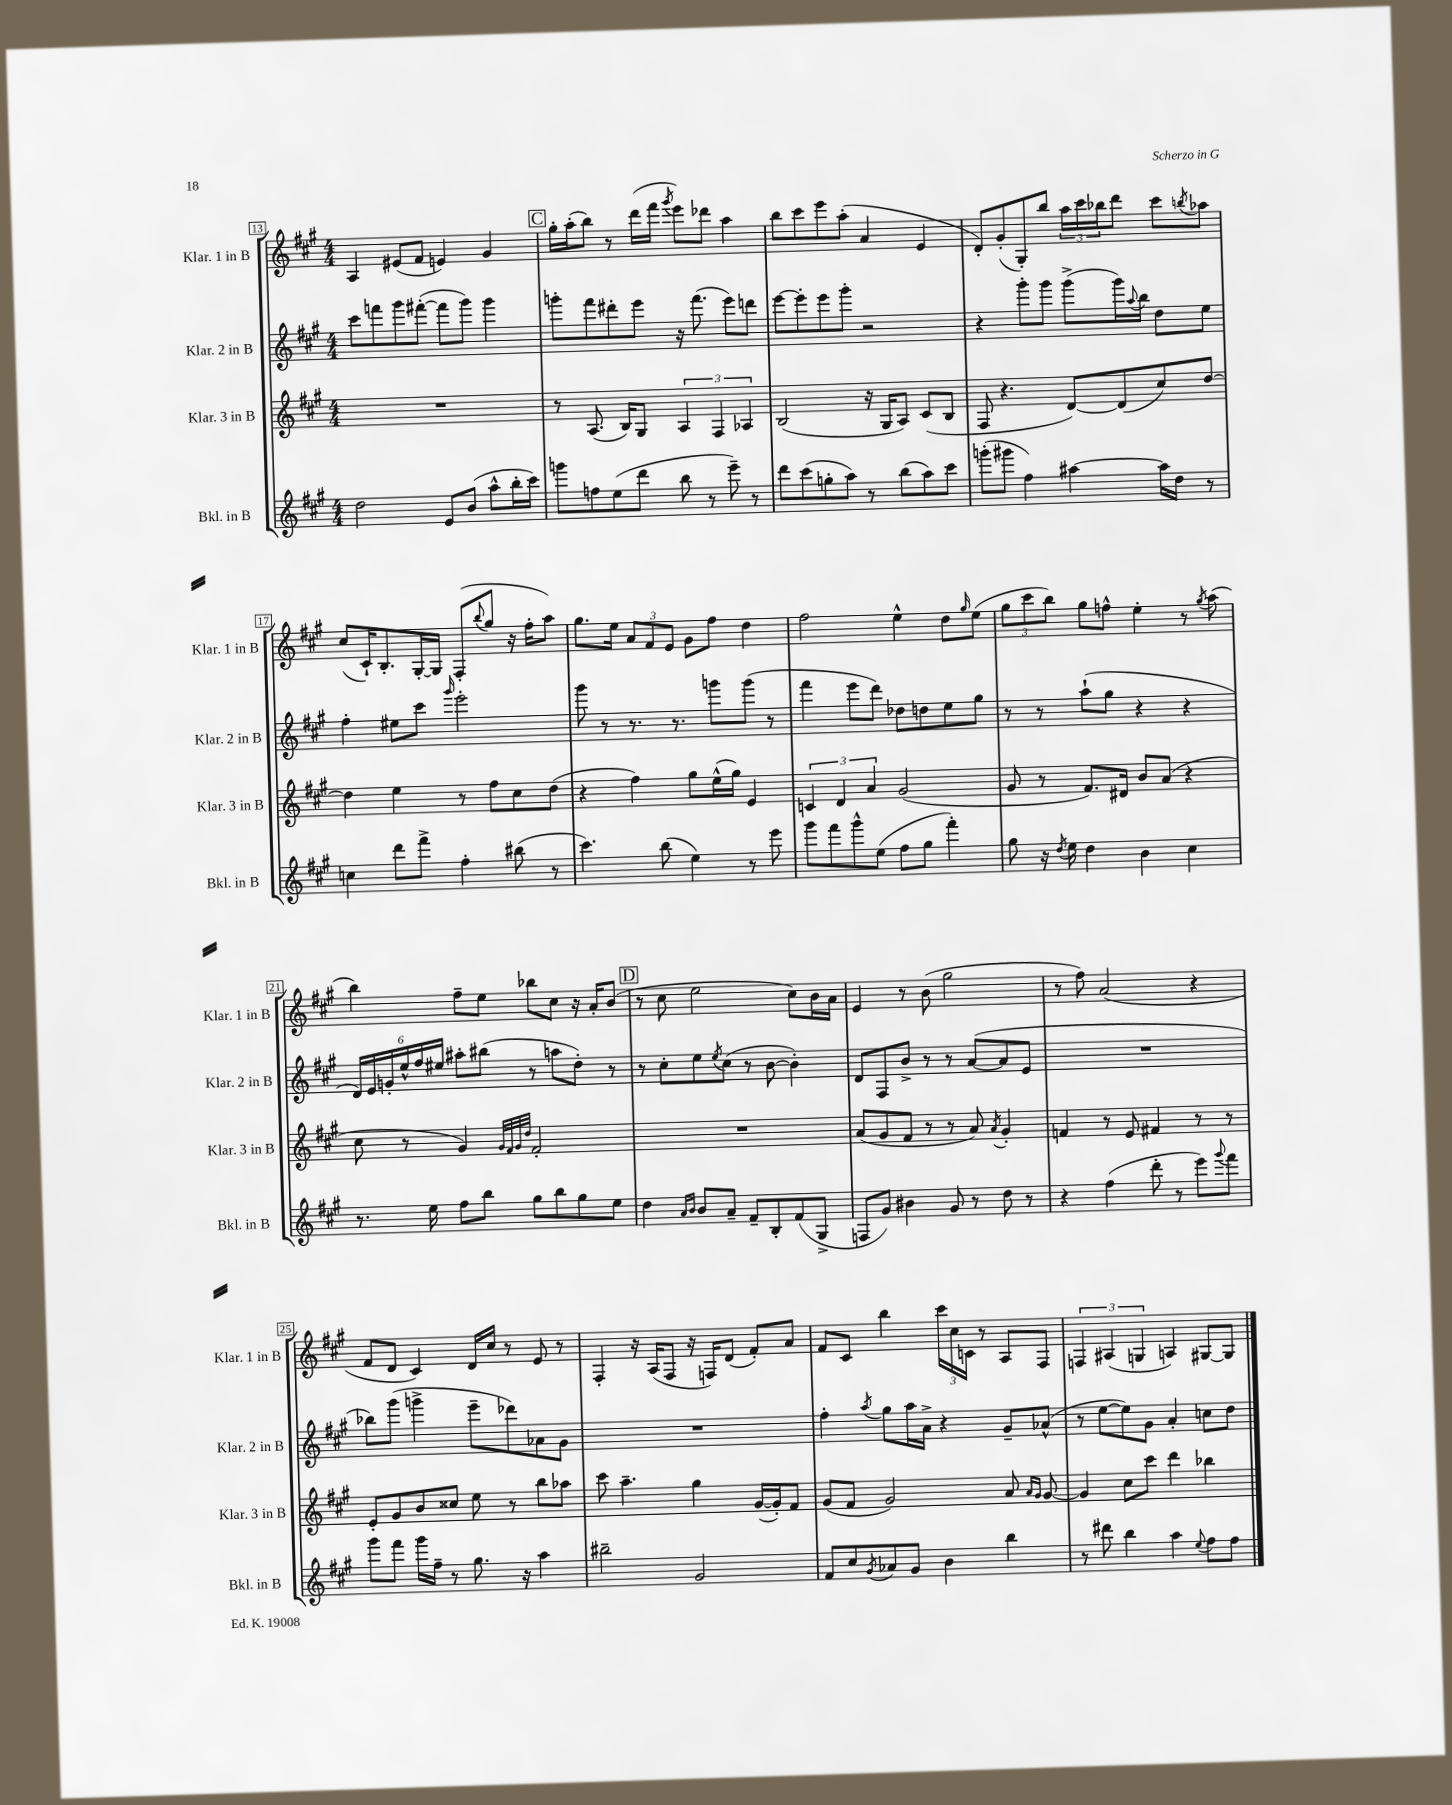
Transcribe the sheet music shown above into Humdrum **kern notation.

**kern	**kern	**kern	**kern
*staff4	*staff3	*staff2	*staff1
*clefG2	*clefG2	*clefG2	*clefG2
*k[f#c#g#]	*k[f#c#g#]	*k[f#c#g#]	*k[f#c#g#]
*M4/4	*M4/4	*M4/4	*M4/4
2dd	1r	8ccc#	4A
.	.	8fff	.
.	.	8ggg#	(8e#
.	.	([8fff#'	8f#
8e	.	8fff#]	4e)
(8b	.	8ggg#)	.
8aa^^	.	4ggg#	4g#
16bb'	.	.	.
16ccc#)	.	.	.
=	=	=	=
8ggg	8r	8ggg'	16gg#'
.	.	.	(16aa'
8ff	(8.A	8fff#	8bb)
(8ee	.	8ddd#'	8r
.	16B)	.	.
8ddd	8G#	8eee	(16ddd
.	.	.	16fff#
.	.	.	8qggg#
8bb	6A	16r	8eee)
.	.	(8.fff#	.
8r	.	.	8ddd-
.	6F#	.	.
8eee~)	.	8eee)	4aa
.	6A-	.	.
8r	.	8ddd	.
=	=	=	=
8ddd	(2B	[8eee	8bb
(8ccc#	.	8eee']	8ccc#
8gg'	.	8eee	8eee
8aa)	.	8ggg#'	(8aa'
8r	16r	2r	4a
.	16G#	.	.
(8bb	8A)	.	.
8aa)	(8c#	.	4e
8ccc#	8B	.	.
=	=	=	=
(8ggg'	8F#	4r	8d')
8ggg#	4.r	.	(8g#'
4ff#)	.	8ggg#'	8G#')
.	.	8ggg#	8bb
[4aa#	[8d)	(8ggg#^	24aa
.	.	.	24ccc#
.	.	.	24bb-
.	(8d]	16ggg#)	8ddd
.	.	8qqaa	.
.	.	16bb	.
16aa#]	8cc#)	8dd	8ccc#
16dd	.	.	.
.	.	.	8qbb
8r	[8dd	8ee	8aa-
=	=	=	=
4cc	4dd]	4ff#'	(8cc#
.	.	.	16c#`)
.	.	.	8.B'
8ddd	4ee	8ee#	.
8fff#^	.	8ccc#	[16G#'
.	.	.	16G#]
.	.	16qqggg#	.
4ff#'	8r	2eee'	(8F#'
.	.	.	8qqbb
.	8ff#	.	8gg#
(8bb#	8cc#	.	16r
.	.	.	16ff#'
8r	(8dd	.	8aa)
=	=	=	=
4.ccc#)	4r	8ggg#	8.gg#
.	.	8r	.
.	.	.	16ee
.	4ff#)	8.r	12a
.	.	.	12f#
(8bb	.	.	.
.	.	.	12e
.	.	8.r	.
4ee)	8gg#	.	8g#
.	(16ee^^	8ggg	8ff#
.	16gg#)	.	.
8r	4e	(8ggg	4dd
8eee	.	8r	.
=	=	=	=
8ggg#	6c	4fff#	2ff#
8fff#	.	.	.
.	6d	.	.
8ggg#^^	.	8eee	.
.	6a	.	.
(8ee	.	8ddd)	.
8ff#	(2g#	8dd-	4ee^^
8gg#	.	8dd	.
4fff#')	.	8ee	8dd
.	.	.	16qqgg#
.	.	8gg#	(8ee
=	=	=	=
8gg#	8g#	8r	12gg#
.	.	.	12ccc#
16r	8r	8r	.
.	.	.	12bb)
8qdd	.	.	.
16ee	.	.	.
4dd	8.f#)	(8aa`	8gg#
.	.	8gg#	8ff^^
.	16d#	.	.
4b	8b	4r	4ee'
.	(8a	.	.
4cc#	4r	4r	8r
.	.	.	8qgg#
.	.	.	(8aa
=	=	=	=
8.r	8cc#	24d)	4bb)
.	.	24e	.
.	.	24g'	.
.	8r	24ee^^	.
.	.	24ff#	.
16ee	.	.	.
.	.	24ee#	.
8ff#	4g#)	8aa#'	8ff#~
8bb	.	(8bb#	8ee
.	32qqg#	.	.
.	32qqf#	.	.
.	32qqg#	.	.
.	32qqdd	.	.
8gg#	2f#'	8r	8bb-
8bb	.	8aa	8cc#
8gg#	.	8dd')	16r
.	.	.	16a'
8ee	.	8r	(8b
=	=	=	=
4dd	1r	8r	8r
.	.	8cc#'	8cc#
16qqa	.	.	.
16qqb	.	.	.
8b	.	8ee	2ee
.	.	8qee	.
8a~	.	(8cc#	.
8f#~	.	8r	.
8B'	.	[8b	.
(8f#	.	4b'])	8cc#)
8G#^	.	.	16b
.	.	.	16a
=	=	=	=
8F	(8a	8d	4e
8g#)	8g#	8F#	.
4b#	8f#	8b^	8r
.	8r	8r	(8b
8g#	8r	8r	2gg#
8r	8a)	([8a	.
.	8qa	.	.
8dd	4g#'	8a]	.
8r	.	8e	.
=	=	=	=
4r	4f	1r	8r
.	.	.	8ff#)
(4ff#	8r	.	(2a
.	8e	.	.
8ddd'	4f#	.	.
8r	.	.	.
8eee)	8r	.	4r
8qqggg#	.	.	.
8fff#	8r	.	.
=	=	=	=
8ggg#	8e'	8bb-)	8f#
8fff#	8g#	(8ggg#	8d
16ggg#	8b	4ggg^	4c#)
16ff#~	.	.	.
8r	8cc##	.	.
8.gg#	8ee	8eee~	16d
.	.	.	16cc#
.	8r	8ddd-)	8r
16r	.	.	.
4aa	8bb	8a-	8e
.	8aa-	8g#	8r
=	=	=	=
2bb#~	8ccc#	1r	4F#'
.	4.aa~	.	.
.	.	.	16r
.	.	.	(16A
.	.	.	8F#
2g#	4gg#	.	16r
.	.	.	16F)
.	.	.	(8d
.	([16g#	.	8f#')
.	16g#'])	.	.
.	8f#	.	8a
=	=	=	=
8f#	(8g#	4ff#'	8f#
8cc#	8f#	.	8c#
8qg#	.	8qaa	.
8a-	2g#)	8gg#	4bb
8g#	.	16aa	.
.	.	16a^	.
4b	.	4r	24ccc#
.	.	.	24cc#
.	.	.	24c
.	.	.	8r
4bb	8a	8g#~	8A
.	16qqa	.	.
.	16qqg#	.	.
.	[8g#	(8a-^^	8F#
=	=	=	=
8r	4g#]	8r	6F
8ddd#	.	[8ee	.
.	.	.	(6A#
4bb	8cc#	8ee])	.
.	.	.	6G
.	8ccc#	8g#	.
4aa	4ddd	4a'	4A)
8qqee	.	.	.
8ff#	4bb-	8cc	[8G#
8ff#	.	8dd	8G#]
==	==	==	==
*-	*-	*-	*-
